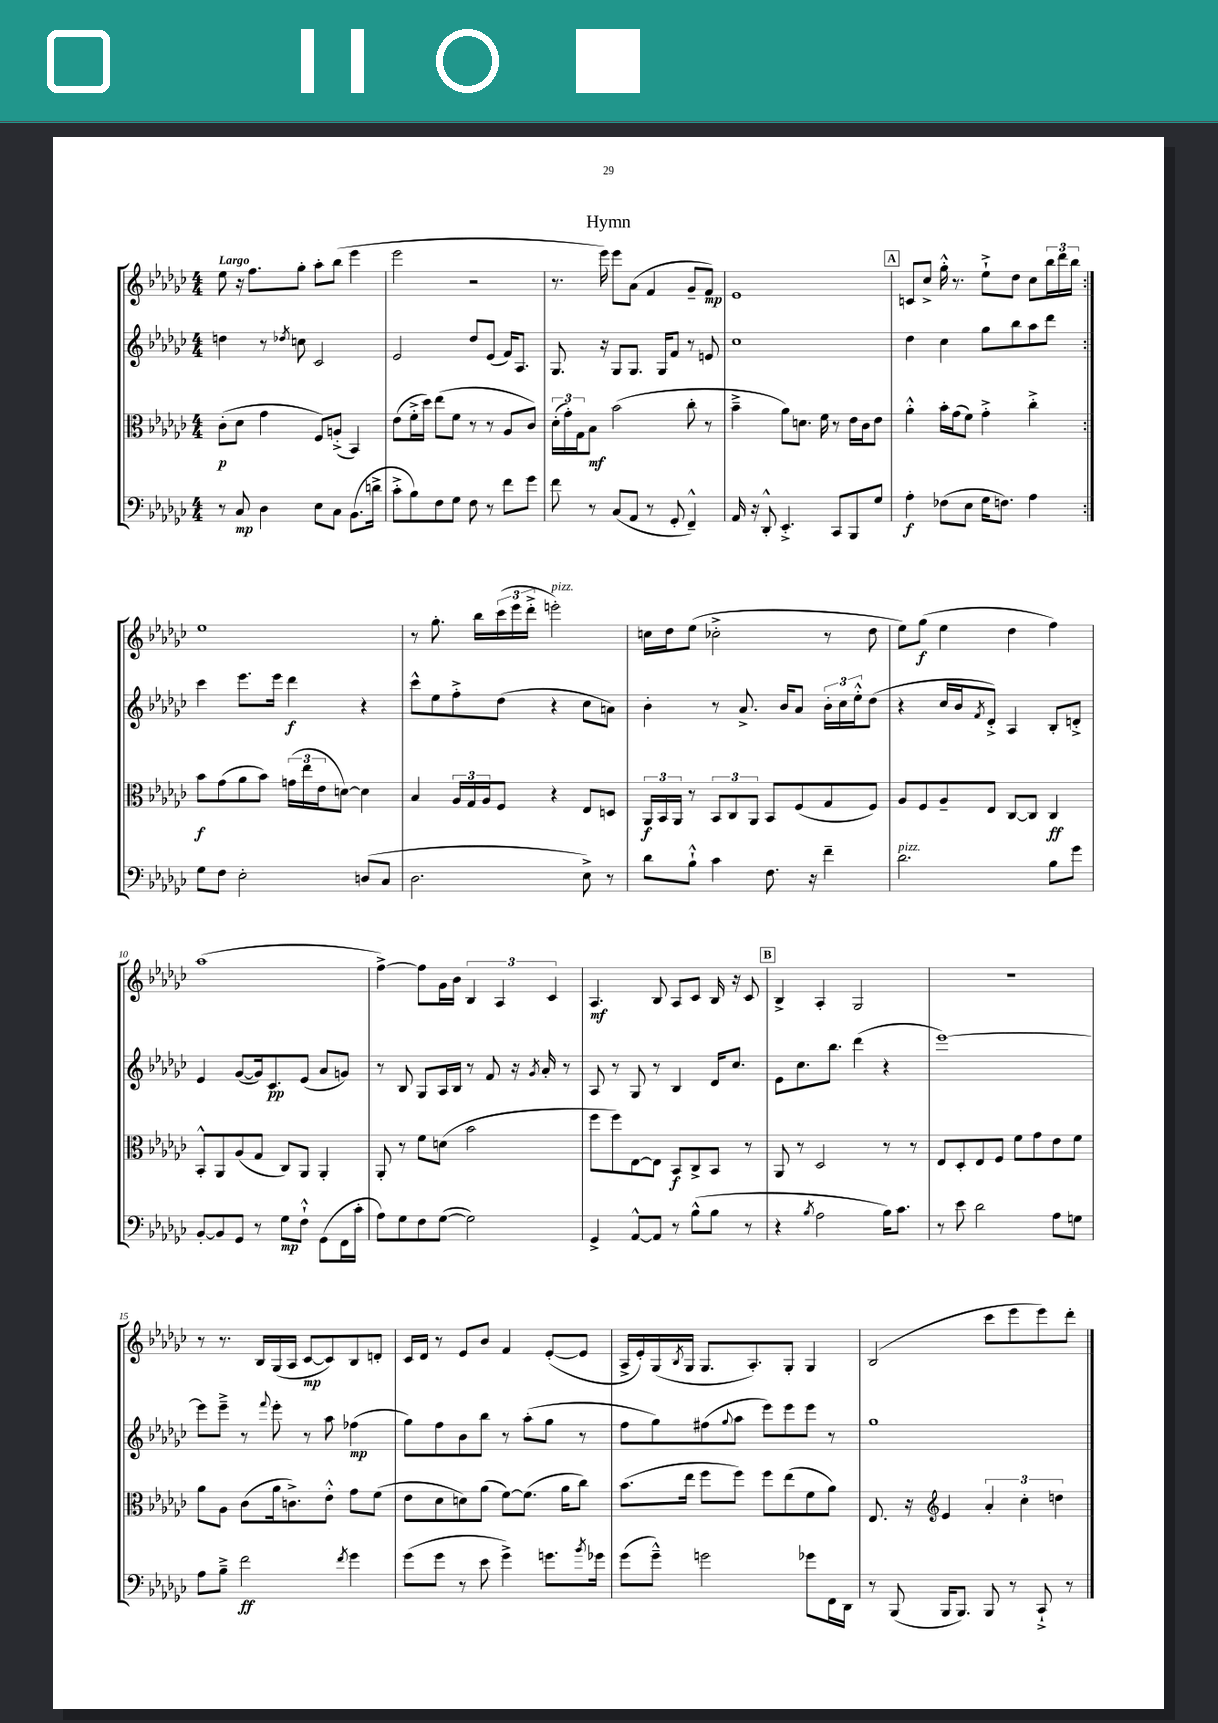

**kern	**kern	**kern	**kern
*staff4	*staff3	*staff2	*staff1
*clefF4	*clefC3	*clefG2	*clefG2
*k[b-e-a-d-g-c-]	*k[b-e-a-d-g-c-]	*k[b-e-a-d-g-c-]	*k[b-e-a-d-g-c-]
*M4/4	*M4/4	*M4/4	*M4/4
8r	(8c-'	4dd	8ee-
8C-	8d-	.	16r
.	.	.	8.ff
4D-	4g-	8r	.
.	.	8qdd-	.
.	.	8cc	8gg-'
8E-	8F)	2c-	8aa-'
8C-	(8A'^	.	(8bb-
(8.BB-	4BB-)	.	4eee-
16d^	.	.	.
=	=	=	=
8c-'^	(8e-	2e-	2eee-
8B-)	16f'^	.	.
.	16dd-)	.	.
8F	(8ee-	.	.
8G-	8f	.	.
8F	8r	8dd-	2r
8r	8r	(8e-	.
8f	8A-	16f)	.
.	.	8.A-	.
8g-	8c-)	.	.
=	=	=	=
8f	(24d-'	8.G-	8.r
.	24g-')	.	.
.	24G-	.	.
8r	8B-	.	.
.	.	16r	16eee-)
(8C-	(2b-	8G-	8eee-
8AA-	.	8.G-	(8a-
8r	.	.	4f
.	.	16G-	.
8GG-'	.	8f	.
4FF~^^)	8cc-'	8r	8g-~
.	8r	8e	8f)
=	=	=	=
16AA-	4b-~^	1cc-	1e-
16r	.	.	.
8DD-'^^	.	.	.
4.EE-'^	8a-)	.	.
.	8.d	.	.
.	16f	.	.
8CC-	8r	.	.
8BBB-	16e-	.	.
.	16c-	.	.
8G-	8e-	.	.
=	=	=	=
4A-'	4a-'^^	4dd-	8c
.	.	.	8cc-^
(8F-	16b-'	4cc-	16gg-'^^
.	(16g-	.	8.r
8E-	8f)	.	.
16G-	4g-'^	8gg-	8ee-`^
8.F)	.	.	.
.	.	8bb-	8dd-
4A-	4cc-'^	8aa-	8cc-
.	.	8ddd-	24bb-
.	.	.	24ddd-
.	.	.	24bb-
=:|!	=:|!	=:|!	=:|!
8G-	8b-	4ccc-	1ee-
8F	(8g-	.	.
2E-'	8a-	8.eee-	.
.	8b-)	.	.
.	.	16eee-	.
.	(24g	4ddd-	.
.	24ee-	.	.
.	24e-	.	.
.	[8d)	.	.
(8D	4d]	4r	.
8C-	.	.	.
=	=	=	=
2.D-	4B-	8ccc-^^	8r
.	.	8ee-	8.gg-'
.	24A-	8ff'^	.
.	24G-	.	.
.	.	.	16bb-
.	24A-	.	.
.	8F	(8dd-	(24ccc-
.	.	.	24eee-
.	.	.	24ddd-'^
.	4r	4r	2eee')
8E-^)	8E-	8cc-	.
8r	8D	8a)	.
=	=	=	=
8d-	24AA-	4b-'	16cc
.	24BB-	.	.
.	.	.	16dd-
.	24AA-	.	.
8B-`^^	8r	.	(8ee-
4c-	12BB-	8r	2cc-'^
.	12C-	.	.
.	.	8.a-^	.
.	12AA-	.	.
8.F	8BB-	.	.
.	.	16b-	.
.	(8F	8a-	.
16r	.	.	.
4f~	8G-	24b-'	8r
.	.	24cc-	.
.	.	24ee-'^^	.
.	8F)	(8dd-	8dd-
=	=	=	=
2.d-	8A-	4r	8ee-)
.	8F	.	(8gg-
.	8A-~	16cc-	4ee-
.	.	16b-	.
.	.	8qf	.
.	8E-	8d-'^)	.
.	[8C-	4A-	4dd-
.	8C-]	.	.
8B-	4C-	8B-'	4ff)
8g-	.	8d'^	.
=	=	=	=
[8BB-'	8BB-'^^	4e-	(1aa-
8BB-]	8AA-	.	.
8GG-	(8A-	([8g-	.
8r	8G-	16g-])	.
.	.	8.c-	.
8G-	8C-)	.	.
8F`^^	8AA-	(8e-	.
(8GG-	4AA-'	8a-	.
16FF	.	8g)	.
16c-'	.	.	.
=	=	=	=
8A-)	8AA-'	8r	[4ff^)
8G-	8r	8B-	.
8F	8f	8G-	8ff]
([8G-	(8d	16A-	16g-
.	.	16B-	16b-
2G-])	2b-	8r	6B-
.	.	8f	.
.	.	.	6A-
.	.	16r	.
.	.	8qg-	.
.	.	16a-'	.
.	.	.	6c-
.	.	8r	.
=	=	=	=
4GG-^	8ff	8A-	4.A-
.	8ff)	8r	.
[8AA-^^	[8E-	8G-	.
8AA-]	8E-]	8r	8B-
8r	8BB-	4B-	8A-
(8B-^^	8C-^	.	8c-
8B-	8BB-	16d-	16B-
.	.	8.cc-	16r
8r	8r	.	8c-
=	=	=	=
4r	8AA-	8e-	4B-^
.	8r	8.cc-	.
8qB-	.	.	.
2A-	2D-	.	4A-'
.	.	8.bb-	.
.	.	(4ddd-	2G-
16B-)	8r	4r	.
8.c-	.	.	.
.	8r	.	.
=	=	=	=
8r	8E-	[1eee-)	1r
8e-	8D-'	.	.
2d-	8E-	.	.
.	8F	.	.
.	8f	.	.
.	8g-	.	.
8A-	8e-	.	.
8G	8f	.	.
=	=	=	=
8A-	8a-	8eee-]	8r
8B-~^	8A-	8eee-~^	8.r
2f	(8c-	8r	.
.	.	.	16B-
.	.	8qqfff	.
.	16a-	8eee-'	(16G-
.	8.c^)	.	16A-
.	.	8r	[8c-
.	8e-'^^	8aa-	8c-])
8qf	.	.	.
4g-	8g-	(4ff-	8B-
.	(8f	.	8d'
=	=	=	=
(8g-	8e-	8gg-)	16c-
.	.	.	16d-
8g-	8d-	8ff	8r
8r	8d)	8b-	8e-
8e-	(8a-	8bb-	8b-
4g-^)	[8f)	8r	4f
.	(8.f]	(8aa-'	.
8.g	.	8gg-	([8e-'
.	16a-	.	.
.	8cc-)	8r	8e-]
8qb-	.	.	.
16g-	.	.	.
=	=	=	=
(8g-	(8.b-	8ff	16A-^
.	.	.	16e-')
8g-~^^)	.	8gg-)	(16G-
.	.	.	8qB-
.	16ee-	.	16G-
2g	8ff	(8ff#	8.G-
.	.	8qqgg-	.
.	8ff)	8aa-	.
.	.	.	8.A-')
.	8ff	8eee-)	.
.	(8ee-	8eee-	8G-'
8g-	8f	8eee-	4G-
16FF	8a-)	8r	.
16DD-	.	.	.
=	=	=	=
8r	8.E-	1gg-	(2B-
(8BBB-	.	.	.
.	16r	.	.
*	*clefG2	*	*
16BBB-	4e-	.	.
8.BBB-)	.	.	.
8BBB-	6a-'	.	8ccc-
8r	.	.	8eee-
.	6cc-'	.	.
8CC-`^	.	.	8eee-)
.	6dd	.	.
8r	.	.	8ddd-'
==	==	==	==
*-	*-	*-	*-
